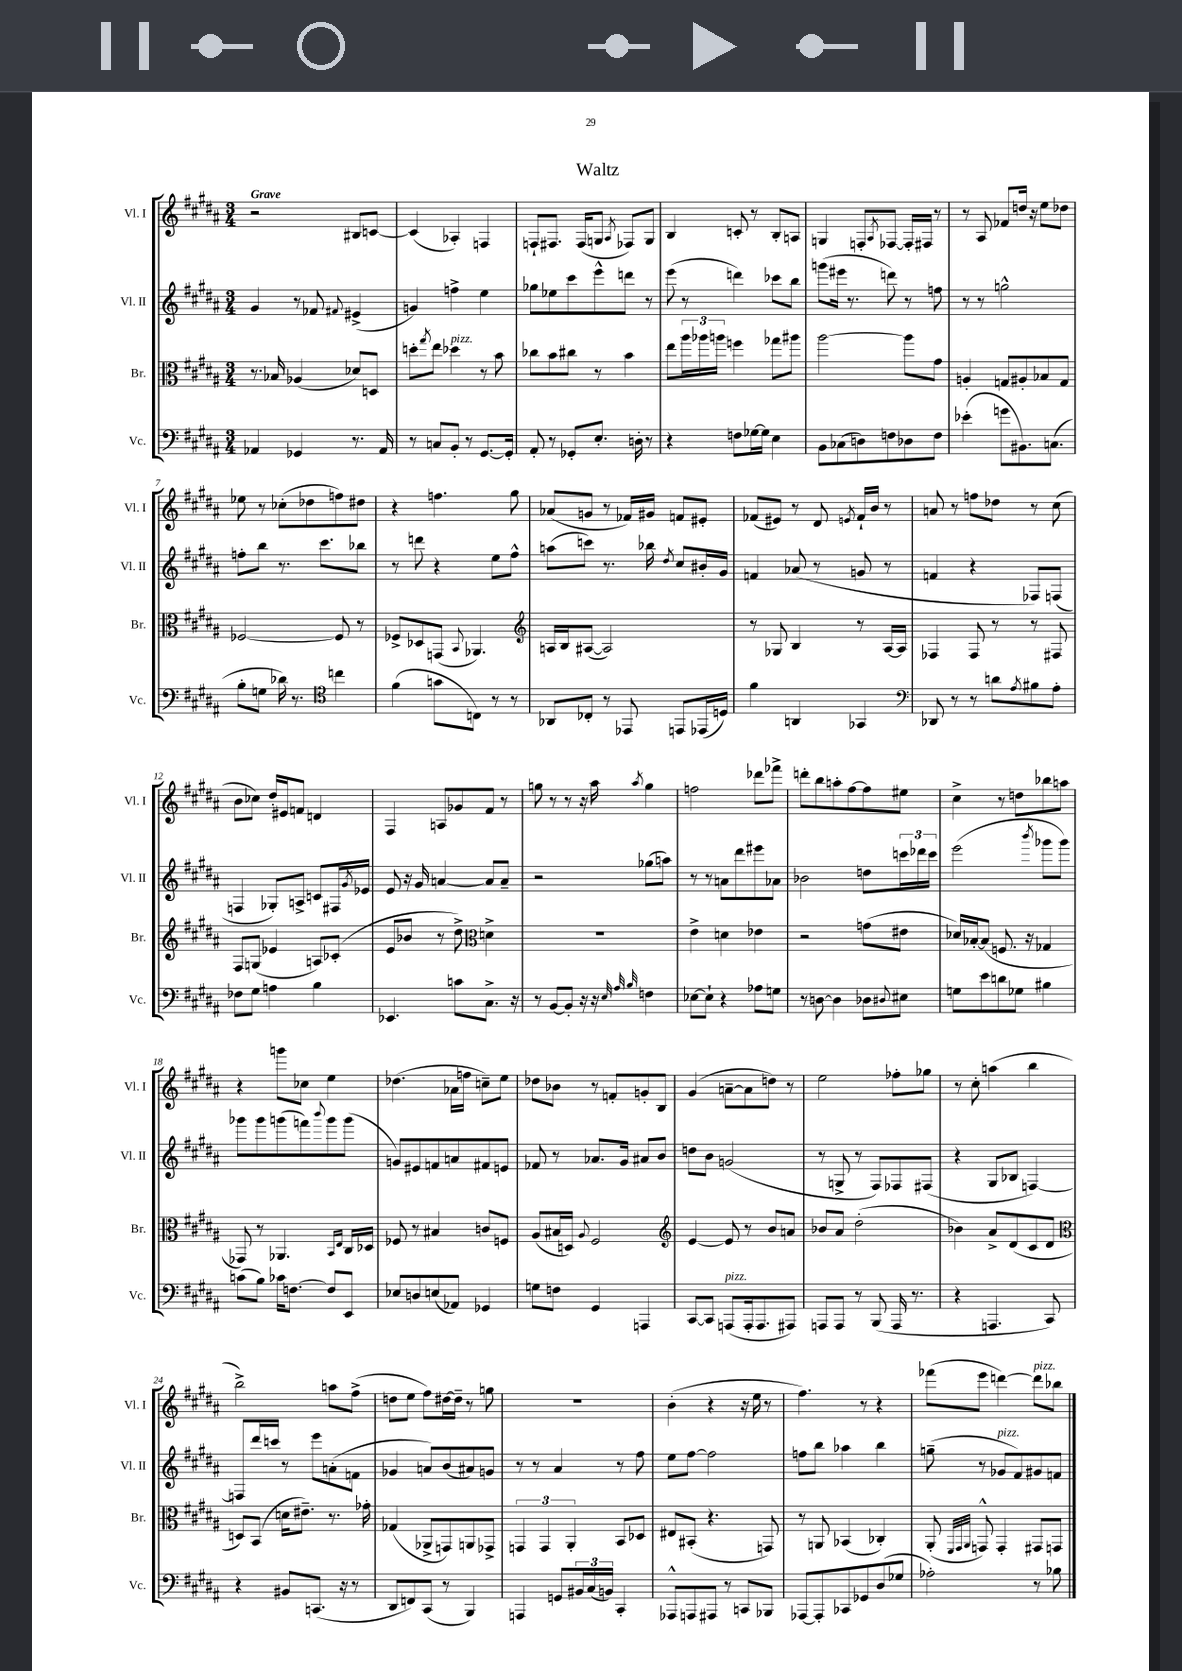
\header { title = "Waltz" }
<<
\new StaffGroup <<
\new Staff = "s0" \with { instrumentName = "Vl. I" shortInstrumentName = "Vl. I" } {
    \clef treble \key b \major \numericTimeSignature \time 3/4 \tempo "Grave"
    r2 bis8 c'8~ |
    c'4( aes4-.) f4 |
    f8-! fis8. fis16( g8 \acciaccatura { ais8 } fes8) g8 |
    b4 c'8-. r8 b8-. a8 |
    g4 f8-. \acciaccatura { ais8 } fes8~ fes16-. fis16 r8 |
    r8 ais8 fes'8 d''16 r16 e''8 des''8 |
    ees''8 r8 ces''8-.( des''8 f''8) dis''8 |
    r4 f''4. gis''8 |
    aes'8( g'8 r8 fes'16) gis'16 f'8 eis'8-. |
    fes'8( eis'8) r8 dis'8 \acciaccatura { e'8 } fes'16-! b'16 r8 |
    a'8 r8 f''8 des''8 r8 cis''8( |
    b'8 ces''8) dis''16-. eis'16 f'8 d'4 |
    fis4 a8 ges'8 fis'8 r8 |
    g''8 r8 r8 r16 ais''16 \acciaccatura { ais''8 } g''4 |
    f''2 des'''8 fes'''8-> |
    d'''8-. b''8 a''8-. fis''8~ fis''8 eis''8 |
    cis''4-> r8 d''8 bes''8 a''8 |
    r4 g'''8 ces''8 e''4 |
    des''4.( aes'16 f''16 c''8--) e''8 |
    des''8 bes'8 r8 f'8-. g'8-. b8 |
    gis'4( a'8~-- a'8 d''8) r8 |
    e''2 fes''8-. ges''8 |
    r8 cis''8-. a''4( b''4 |
    b''2->) a''8 fis''8->( |
    d''8 e''8 fis''8) dis''16~ dis''16-- r8 g''8 |
    R2. |
    b'4-.( r4 r16 e''16 r8 |
    fis''4.) r8 r4 |
    fes'''8( e'''8 d'''4~) d'''8^\markup { \italic "pizz." } bes''8 \bar "|." |
}
\new Staff = "s1" \with { instrumentName = "Vl. II" shortInstrumentName = "Vl. II" } {
    \clef treble \key b \major \numericTimeSignature \time 3/4
    gis'4 r8 fes'8 \appoggiatura { fis'8 } eis'4->( |
    g'4) f''4-> e''4 |
    ges''8 ees''8 cis'''8 e'''8-^ d'''8 r8 |
    e'''8( r8 d'''4) ces'''8 b''8 |
    g'''8( eis'''16 r8. d'''8) r8 f''8 |
    r8 r8 g''2-^ |
    f''8-. b''8 r8. cis'''8. bes''8 |
    r8 d'''8 r4 e''8 fis''8-^ |
    a''8( c'''8) r8. bes''16 \acciaccatura { dis''8 } cis''8 bis'16-. gis'16 |
    f'4 aes'8( r8 g'8 r8 |
    f'4 r4 fes8) f8( |
    f4 ges8-.) a8-> c'8 fis16 \acciaccatura { gis'8 } ees'16 |
    e'8 r16 gis'16 a'4~ a'8 a'8-- |
    r2 ges''8( a''8) |
    r8 r8 a'8 dis'''8 eis'''8 aes'8 |
    bes'2 d''8 \tuplet 3/2 { c'''16 des'''16 c'''16 } |
    e'''2( \acciaccatura { b'''8 } ges'''8 ges'''8) |
    ges'''8 ges'''8 g'''8( f'''8) \appoggiatura { b'''8 } g'''8 g'''8( |
    g'8) eis'8 f'8 a'8 fis'8 e'8 |
    fes'8 r8 aes'8. gis'16 ais'8 b'8 |
    d''8 b'8 g'2( |
    r8 g8-> r8 fis8) fes8 fis8( |
    r4 gis8 bes8 f4~) |
    f8 dis'''16 c'''16 r8 e'''8 a'8-.( f'8 |
    ges'4 a'8) b'8( ais'8) g'8 |
    r8 r8 ais'4 r8 fis''8 |
    e''8 fis''8~ fis''2 |
    f''8 b''8 aes''4 b''4 |
    g''8--( r8 ges'8^\markup { \italic "pizz." } fis'8) gis'8 f'8 \bar "|." |
}
\new Staff = "s2" \with { instrumentName = "Br." shortInstrumentName = "Br." } {
    \clef alto \key b \major \numericTimeSignature \time 3/4
    r8. bes16 aes4( des'8) d8 |
    d''8-. \acciaccatura { gis''8 } e''8 des''4^\markup { \italic "pizz." } r8 b'8 |
    ces''8 b'8 cis''8 r8 b'4 |
    e''8 \tuplet 3/2 { ais''16 aes''16 a''16 } f''4 ges''8 ais''8 |
    ais''2~ ais''8 gis'8 |
    a4-. g8 ais8-. bes8 g8 |
    fes2~ fes8 r8 |
    fes8-> des8 g,8( \appoggiatura { b,8 } aes,4.) |
    \clef treble a16 b16 ais8~( ais2) |
    r8 ges8 b4 r8 ais16~ ais16 |
    fes4 fes8 r8 r8 fis8 |
    fis8 g8( ees'4 a8) ces'8-.( |
    e'8 bes'8 r8 dis''8->) \clef alto d'4-> |
    R2. |
    e'4-> d'4 ees'4 |
    r2 g'8( eis'8 |
    des'16) bes16~-. bes8( f8. r16 ges4 |
    ges,8) r8 aes,4. \grace { b,16 e16 } cis16 des16 |
    fes8 r8 bis4 c'8 f8 |
    ais8( bis16 d16) \appoggiatura { ais8 } fis2 |
    \clef treble e'4~ e'8 r8 b'8 a'8 |
    bes'8 ais'8 dis''2-.( |
    bes'4) ais'8-> dis'8( cis'8 dis'8 |
    \clef alto d8) b,8( d'16 eis'8.--) r8. ges'16-. |
    ges4( aes,8-> g,8) a,8 ges,8-> |
    \tuplet 3/2 { g,4 g,4 ais,4-. } b,8 des8 |
    eis8 bis,8-.( r4. g,8) |
    r8 a,8 bes,4( ces4-.) |
    ais,8-.( \grace { fis,32 gis,32 ais,32 } g,8-^) g,4-. gis,8 g,8 \bar "|." |
}
\new Staff = "s3" \with { instrumentName = "Vc." shortInstrumentName = "Vc." } {
    \clef bass \key b \major \numericTimeSignature \time 3/4
    aes,4 ges,4 r8. aes,16 |
    r8 c8 b,8-. r8 gis,8.~ gis,16-. |
    ais,8-. r8 ges,8-. e8.-. d16-. r8 |
    r4 f8 ges16~ ges16 e4 |
    b,8 ces8( d8) f8 des8 f8 |
    ees'4-.( g'8 bis,8.) c8.( |
    b8-. g8 des'16) r8. \clef tenor c''4 |
    fis'4( g'8 c8) r8 r8 |
    aes,8 ces8-. r8 ees,8 e,8 ees,16( d16) |
    fis'4 a,4 ges,4 |
    \clef bass des,8 r8 r8 d'8 \acciaccatura { ais8 } bis8 ais8-. |
    fes8 gis8 a4 b4 |
    ees,4. c'8 cis8.-> r16 |
    r8 b,8~ b,8-. r16 r16 \grace { e32 ais32 b32 } f4 |
    ees8~ ees8-! r4 aes8 g8 |
    r8 d8~ d4 des8 \appoggiatura { dis8 } eis8 |
    g8 e'8 d'8 ges8 bis4 |
    c'8( b8) ces'16 f8.~ f8 e,8 |
    ees8 d8 e8( aes,8) ges,4 |
    g8 f8 gis,4 a,,4 |
    cis,8~ cis,8 a,,8^\markup { \italic "pizz." }( a,,16-. a,,8. ais,,8) |
    a,,8 a,,8 r8 b,,8( a,,16 r8. |
    r4 a,,4. cis,8) |
    r4 bis,8 c,8.( r16 r8 |
    dis,8 f,8) cis,8( r8 b,,4) |
    a,,4 g,8 \tuplet 3/2 { bis,16 cis16( b,16) } cis,4-. |
    aes,,8-^ a,,8 ais,,8 r8 c,8 bes,,8 |
    aes,,8~ aes,,8-. ces,8 ges,8 dis8( ges8 |
    aes2-.) r8 bes8 \bar "|." |
}
>>
>>
